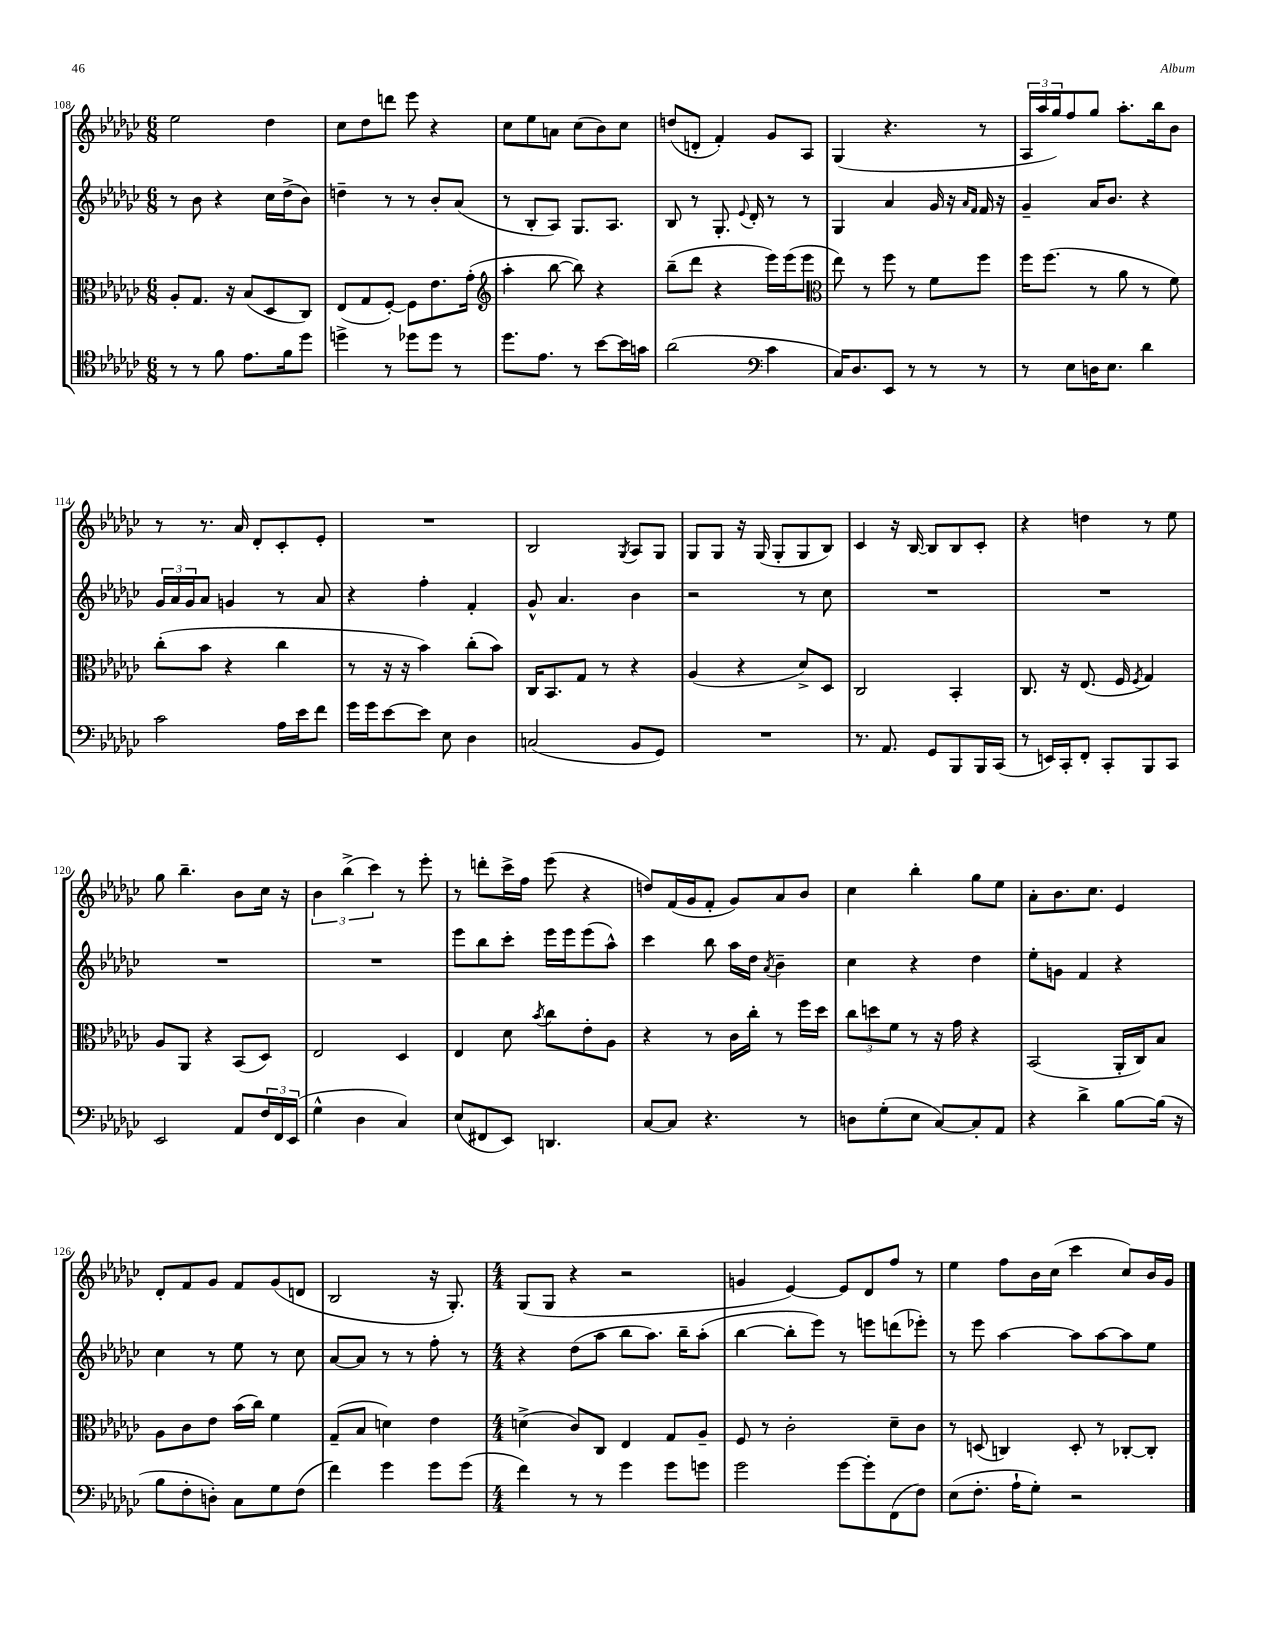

**kern	**kern	**kern	**kern
*staff4	*staff3	*staff2	*staff1
*clefC4	*clefC3	*clefG2	*clefG2
*k[b-e-a-d-g-c-]	*k[b-e-a-d-g-c-]	*k[b-e-a-d-g-c-]	*k[b-e-a-d-g-c-]
*M6/8	*M6/8	*M6/8	*M6/8
8r	8A-'	8r	2ee-
8r	8.G-	8b-	.
8f	.	4r	.
.	16r	.	.
8.e-	(8B-	.	.
.	8D-	16cc-	4dd-
16f	.	(16dd-^	.
8dd-	8C-)	8b-)	.
=	=	=	=
4dd^	(8E-	4dd~	8cc-
.	8G-	.	8dd-
8r	[8F')	8r	8ddd
8dd-	8F]	8r	8eee-
8dd-	8.e-	8b-'	4r
8r	.	(8a-	.
.	(16g-'	.	.
=	=	=	=
*	*clefG2	*	*
8.dd-	4aa-'	8r	8cc-
.	.	8B-'	8ee-
8.e-	.	.	.
.	[8bb-	8A-)	8a
8r	8bb-])	8.G-	(8cc-
[8b-	4r	.	8b-)
.	.	8.A-	.
16b-]	.	.	8cc-
16g	.	.	.
=	=	=	=
(2a-	(8bb-~	8B-	(8dd
.	8ddd-	8r	8d'
.	4r	8.G-'	4f')
.	.	8qqe-	.
.	.	16d-'	.
*clefF4	*	*	*
4c-	16eee-)	8r	8g-
.	(16eee-	.	.
.	8eee-	8r	8A-
=	=	=	=
*	*clefC3	*	*
16C-)	8ee-)	4G-	(4G-
8.D-	.	.	.
.	8r	.	.
8EE-	8ff	4a-	4.r
8r	8r	.	.
8r	8f	16g-	.
.	.	16r	.
.	.	16qqa-	.
.	.	16qqf	.
8r	8ff	16f	8r
.	.	16r	.
=	=	=	=
8r	16ff	4g-~	24A-
.	.	.	24aa-
.	(8.ff	.	.
.	.	.	24gg-)
8E-	.	.	8ff
16D	8r	16a-	8gg-
8.E-	.	8.b-	.
.	8a-	.	8.aa-'
4d-	8r	4r	.
.	.	.	16bb-
.	8f)	.	8b-
=	=	=	=
2c-	(8cc-'	24g-	8r
.	.	24a-	.
.	.	24g-	.
.	8b-	8a-	8.r
.	4r	4g	.
.	.	.	16a-
.	.	.	8d-'
16A-	4cc-	8r	8c-'
16e-	.	.	.
8f	.	8a-	8e-'
=	=	=	=
16g-	8r	4r	2.r
16g-	.	.	.
[8e-	16r	.	.
.	16r	.	.
8e-]	4b-)	4ff'	.
8E-	.	.	.
4D-	(8cc-'	4f'	.
.	8b-)	.	.
=	=	=	=
(2C	16C-	8g-^^	2B-
.	8.BB-	.	.
.	.	4.a-	.
.	8G-	.	.
.	8r	.	.
.	.	.	8qG-
8BB-	4r	4b-	8A-
8GG-)	.	.	8G-
=	=	=	=
2.r	(4A-	2r	8G-
.	.	.	8G-
.	4r	.	16r
.	.	.	(16G-
.	.	.	8G-'
.	8d-^)	8r	8G-
.	8D-	8cc-	8B-)
=	=	=	=
8.r	2C-	2.r	4c-
8.AA-	.	.	.
.	.	.	16r
.	.	.	[16B-
8GG-	.	.	8B-]
8BBB-	4BB-'	.	8B-
16BBB-	.	.	8c-'
(16CC-	.	.	.
=	=	=	=
8r	8.C-	2.r	4r
16EE)	.	.	.
16CC-'	16r	.	.
8FF'	(8.E-	.	4dd
8CC-'	.	.	.
.	16F	.	.
.	8qF	.	.
8BBB-	4G-)	.	8r
8CC-	.	.	8ee-
=	=	=	=
2EE-	8A-	2.r	8gg-
.	8AA-	.	4.bb-~
.	4r	.	.
8AA-	(8BB-	.	8b-
24F	8D-)	.	16cc-
24FF	.	.	.
.	.	.	16r
(24EE-	.	.	.
=	=	=	=
4G-^^	2E-	2.r	6b-
.	.	.	(6bb-^
4D-	.	.	.
.	.	.	6ccc-)
4C-)	4D-	.	8r
.	.	.	8eee-'
=	=	=	=
(8E-	4E-	8eee-	8r
8FF#	.	8bb-	8ddd'
8EE-)	8d-	8ccc-'	16ccc-^
.	.	.	16ff
.	8qb-	.	.
4.DD	8cc-	16eee-	(8eee-
.	.	16eee-	.
.	8e-'	(8eee-	4r
.	8A-	8aa-^^)	.
=	=	=	=
[8C-	4r	4ccc-	8dd)
8C-]	.	.	(16f
.	.	.	16g-
4.r	8r	8bb-	8f'
.	16c-	16aa-	8g-)
.	16cc-'	16dd-	.
.	.	8qa-	.
.	8r	4b-~	8a-
8r	16ff	.	8b-
.	16dd-	.	.
=	=	=	=
8D	12cc-	4cc-	4cc-
.	12dd	.	.
(8G-'	.	.	.
.	12f	.	.
8E-	8r	4r	4bb-'
[8C-)	16r	.	.
.	16g-	.	.
8C-']	4r	4dd-	8gg-
8AA-	.	.	8ee-
=	=	=	=
4r	(2BB-	8ee-'	8a-'
.	.	8g	8.b-
4d-^	.	4f	.
.	.	.	8.cc-
[8B-	16AA-'	4r	4e-
.	16C-)	.	.
(16B-]	8B-	.	.
16r	.	.	.
=	=	=	=
8B-	8A-	4cc-	8d-'
8F'	8c-	.	8f
8D')	8e-	8r	8g-
8C-	(16b-	8ee-	8f
.	16cc-)	.	.
8G-	4f	8r	(8g-
(8F	.	8cc-	8d
=	=	=	=
4f)	(8G-~	[8a-	2B-
.	8B-	8a-]	.
4g-	4d)	8r	.
.	.	8r	.
8g-	4e-	8ff'	16r
.	.	.	8.G-')
(8g-	.	8r	.
=	=	=	=
*M4/4	*M4/4	*M4/4	*M4/4
4f)	(4d^	4r	(8G-
.	.	.	8G-
8r	8c-)	(8dd-	4r
8r	8C-	8aa-	.
4g-	4E-	8bb-	2r
.	.	8.aa-)	.
8g-	8G-	.	.
.	.	16bb-~	.
8g	8A-~	(8aa-'	.
=	=	=	=
2g-	8F	[4bb-	4g
.	8r	.	.
.	2c-'	8bb-']	[4e-)
.	.	8eee-)	.
[8g-	.	8r	8e-]
8g-']	.	8eee	8d-
(8FF	8d-~	(8ddd	8ff
8F)	8c-	8eee-')	8r
=	=	=	=
(8E-	8r	8r	4ee-
8.F'	(8D	8eee-	.
.	4C)	[4aa-	8ff
16A-`	.	.	.
8G-')	.	.	16b-
.	.	.	(16cc-
2r	8D'	8aa-]	4ccc-
.	8r	[8aa-	.
.	[8C-'	8aa-]	8cc-)
.	8C-']	8ee-	16b-
.	.	.	16g-
==	==	==	==
*-	*-	*-	*-
